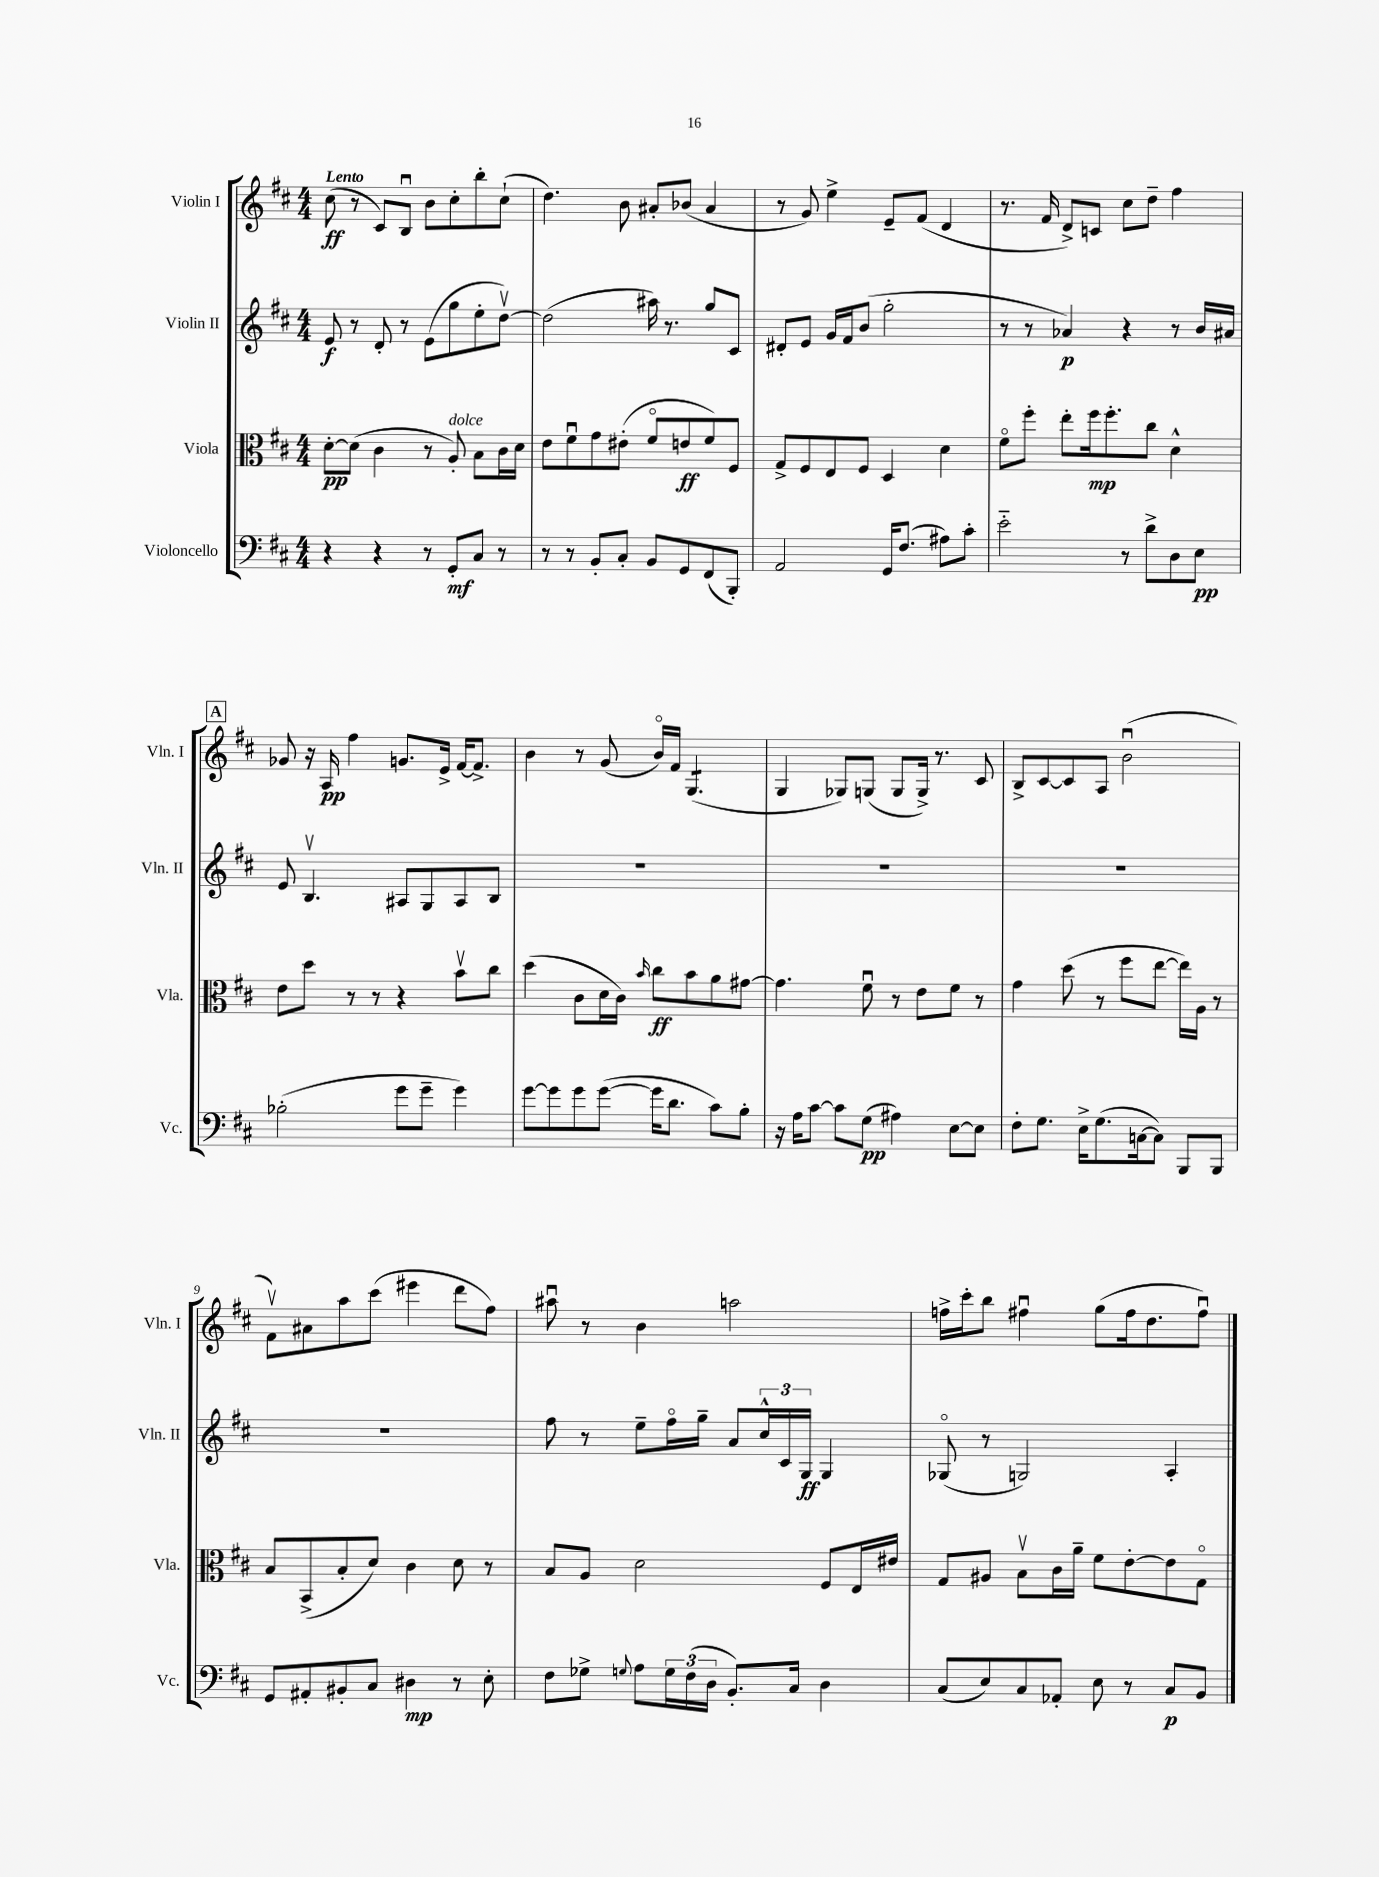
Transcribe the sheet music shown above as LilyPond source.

<<
\new StaffGroup <<
\new Staff = "s0" \with { instrumentName = "Violin I" shortInstrumentName = "Vln. I" } {
    \clef treble \key d \major \numericTimeSignature \time 4/4 \tempo "Lento"
    cis''8\ff( r8 cis'8) b8\downbow b'8 cis''8-. b''8-. cis''8-!( |
    d''4.) b'8 ais'8-. bes'8( ais'4 |
    r8 g'8) e''4-> e'8-- fis'8( d'4 |
    r8. fis'16 d'8->) c'8 cis''8 d''8-- fis''4 |
    \mark \markup { \box "A" } ges'8 r16 a16\pp fis''4 g'8. e'16-> fis'16~ fis'8.-> |
    b'4 r8 g'8( b'16\flageolet) fis'16 g4.:8( |
    g4 ges8) g8( g8 g16->) r8. cis'8 |
    b8-> cis'8~ cis'8 a8 b'2\downbow( |
    fis'8\upbow) ais'8 a''8 cis'''8( eis'''4 d'''8 fis''8) |
    ais''8\downbow r8 b'4 a''2 |
    f''16-> cis'''16-. b''8 fis''4\downbow g''8( fis''16 d''8. fis''8\downbow) \bar "|." |
}
\new Staff = "s1" \with { instrumentName = "Violin II" shortInstrumentName = "Vln. II" } {
    \clef treble \key d \major \numericTimeSignature \time 4/4
    e'8\f r8 d'8-. r8 e'8( g''8 e''8-. d''8~\upbow) |
    d''2( ais''16) r8. g''8 cis'8 |
    dis'8-. e'8 g'16 fis'16 b'8( g''2-. |
    r8 r8 aes'4\p) r4 r8 b'16 ais'16 |
    \mark \markup { \box "A" } e'8 b4.\upbow ais8 g8 ais8 b8 |
    R1 |
    R1 |
    R1 |
    R1 |
    fis''8 r8 e''8-- fis''16\flageolet g''16-- a'8 \tuplet 3/2 { cis''16-^ cis'16 g16\ff } g4 |
    ges8\flageolet( r8 g2) a4-. \bar "|." |
}
\new Staff = "s2" \with { instrumentName = "Viola" shortInstrumentName = "Vla." } {
    \clef alto \key d \major \numericTimeSignature \time 4/4
    d'8~-.\pp d'8( cis'4 r8 a8-.^\markup { \italic "dolce" }) b8 cis'16 d'16 |
    e'8 fis'8\downbow g'8 eis'8-.( fis'8\flageolet e'8\ff fis'8) fis8 |
    g8-> fis8 e8 fis8 d4 d'4 |
    fis'8\flageolet fis''8-. e''8-. fis''16\mp fis''8.-. cis''8 d'4-^ |
    \mark \markup { \box "A" } e'8 d''8 r8 r8 r4 b'8\upbow cis''8 |
    d''4( cis'8 d'16 cis'16) \grace { b'16 } cis''8\ff b'8 a'8 gis'8~ |
    gis'4. fis'8\downbow r8 e'8 fis'8 r8 |
    g'4 d''8( r8 fis''8 e''8~ e''16) a16 r8 |
    b8 b,8->( b8-. d'8) cis'4 d'8 r8 |
    b8 a8 d'2 fis8 e16 eis'16 |
    g8 ais8 b8\upbow cis'16 a'16-- fis'8 e'8~-. e'8 g8\flageolet \bar "|." |
}
\new Staff = "s3" \with { instrumentName = "Violoncello" shortInstrumentName = "Vc." } {
    \clef bass \key d \major \numericTimeSignature \time 4/4
    r4 r4 r8 g,8-.\mf cis8 r8 |
    r8 r8 b,8-. cis8-. b,8 g,8 fis,8( b,,8-.) |
    a,2 g,16 fis8.( ais8) cis'8-. |
    e'2-_ r8 d'8-> d8 e8\pp |
    \mark \markup { \box "A" } bes2-.( g'8 g'8-- g'4) |
    g'8~ g'8 g'8 g'8~( g'16 d'8. cis'8) b8-. |
    r16 a16 cis'8~ cis'8 g8\pp( ais4) e8~ e8 |
    fis8-. g8. e16-> g8.( c16~ c8) b,,8 b,,8 |
    g,8 ais,8-. bis,8-. cis8 dis4\mp r8 e8-. |
    fis8 ges8-> \appoggiatura { g8 } a8 \tuplet 3/2 { g16 fis16( d16 } b,8.-.) cis16 d4 |
    cis8( e8) cis8 aes,8-. e8 r8 cis8\p b,8 \bar "|." |
}
>>
>>
